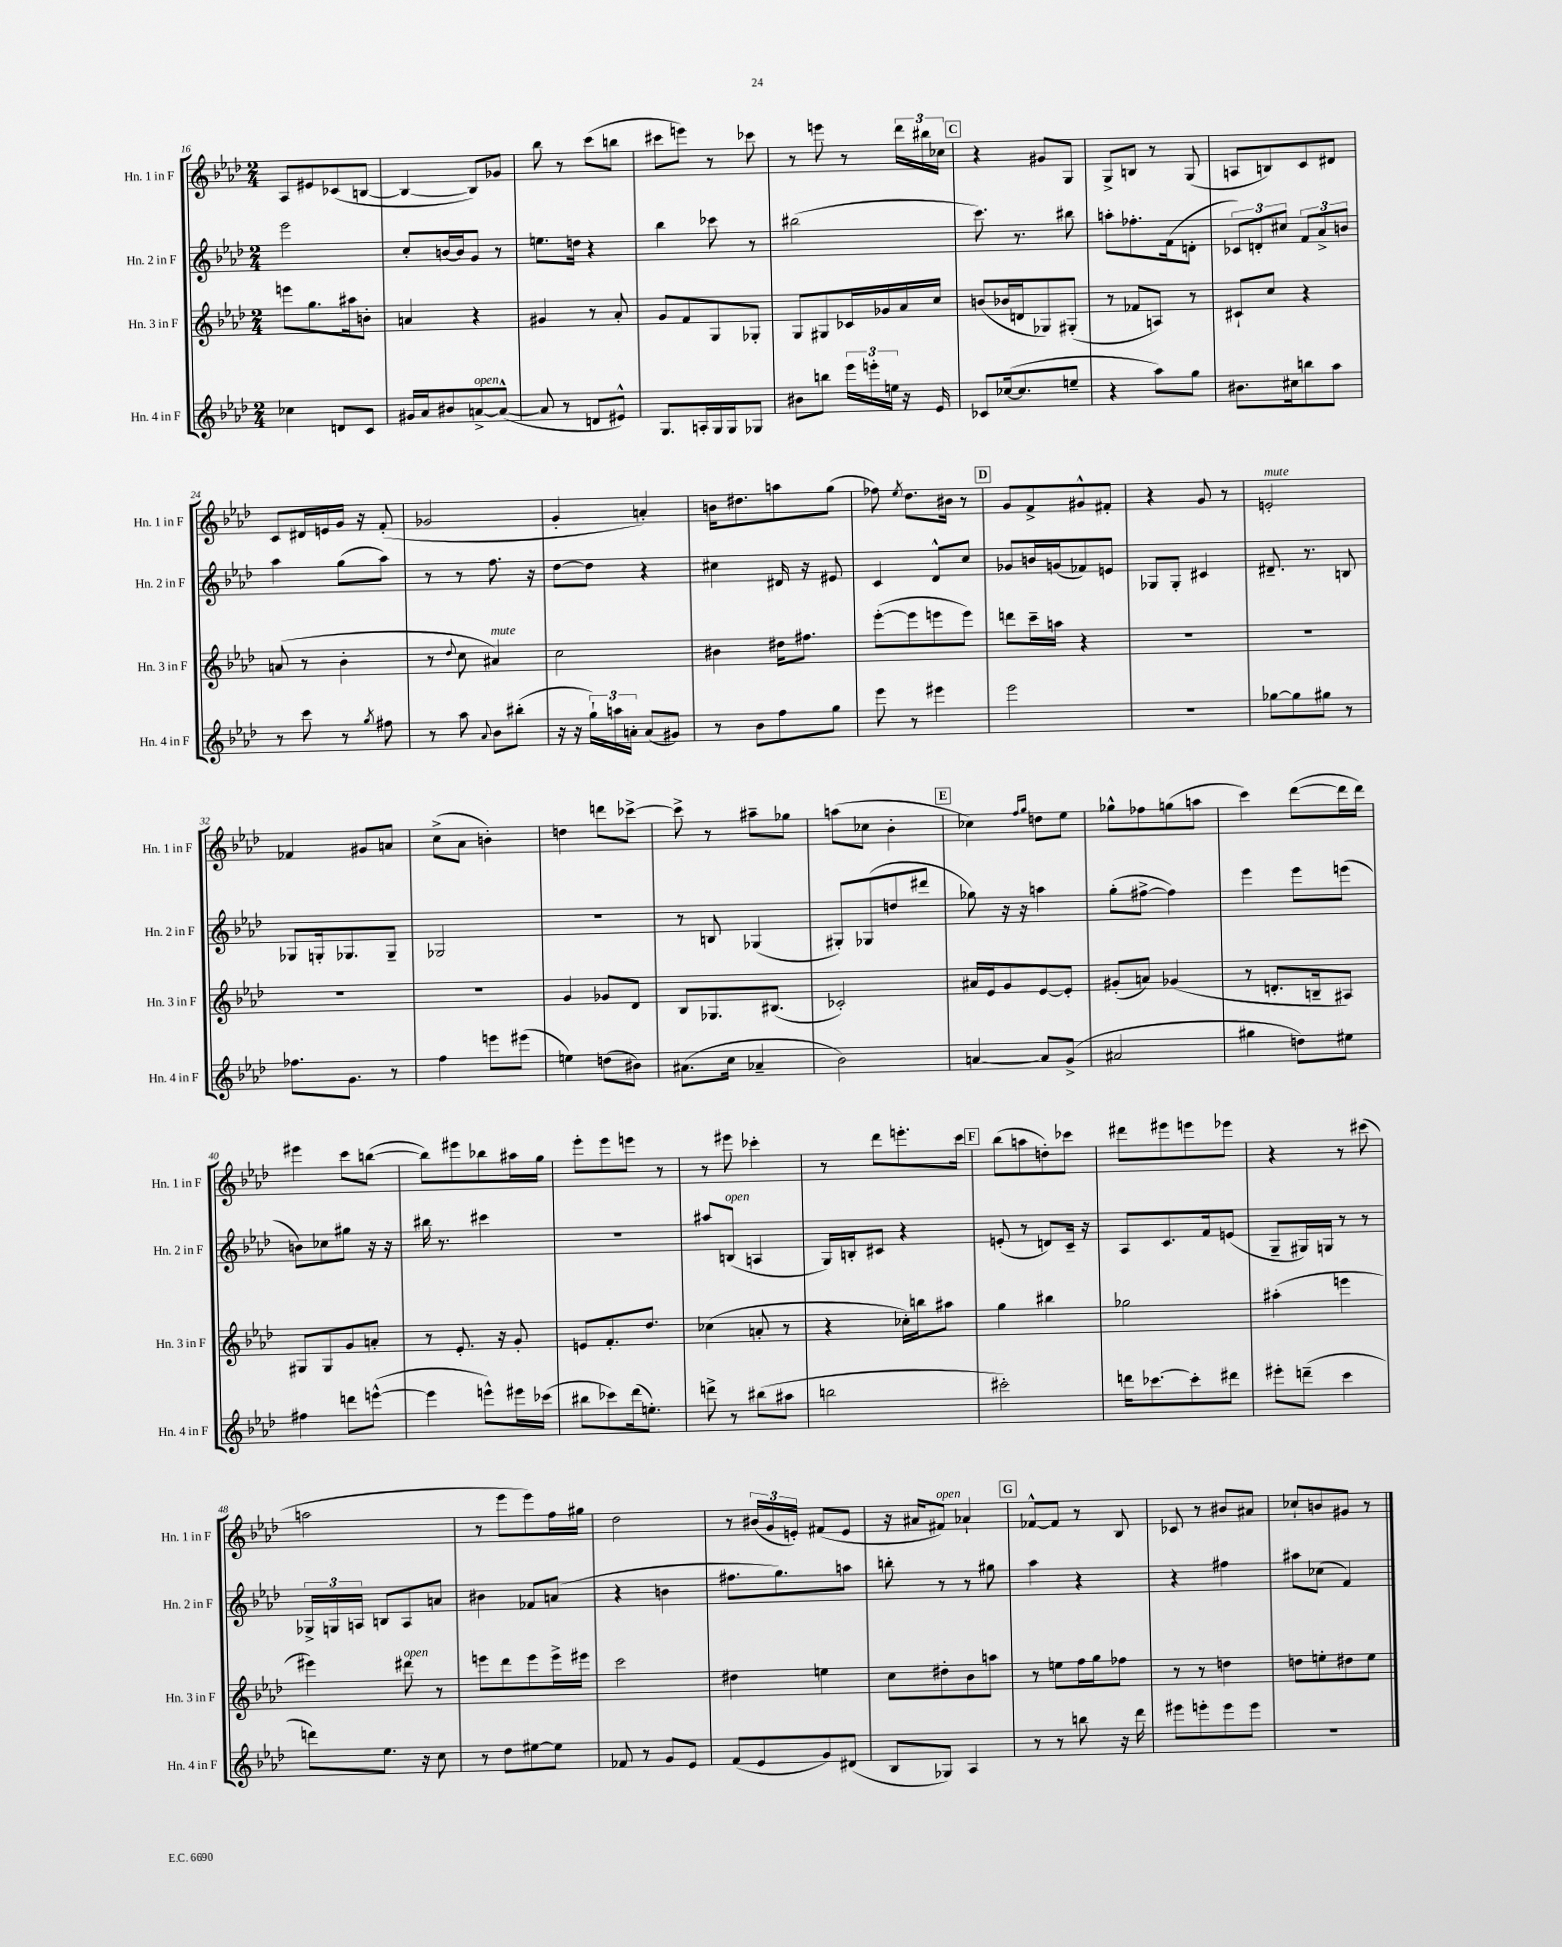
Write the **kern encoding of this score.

**kern	**kern	**kern	**kern
*part4	*part3	*part2	*part1
*staff4	*staff3	*staff2	*staff1
*I"Hn. 4 in F	*I"Hn. 3 in F	*I"Hn. 2 in F	*I"Hn. 1 in F
*I'Hn. 4 in F	*I'Hn. 3 in F	*I'Hn. 2 in F	*I'Hn. 1 in F
*clefG2	*clefG2	*clefG2	*clefG2
*k[b-e-a-d-]	*k[b-e-a-d-]	*k[b-e-a-d-]	*k[b-e-a-d-]
*M2/4	*M2/4	*M2/4	*M2/4
=16	=16	=16	=16
4cc-X\	8eeen\L	2eee-\	8A-/L
.	8.gg\	.	8e#X/
8dn/L	.	.	(8c-X/
.	16aa#X\k	.	.
8c/J	8bn'\J	.	[8Bn/J
=17	=17	=17	=17
16g#X/LL	4an/	8cc'/L	4B/_
16a-/J	.	.	.
8b#X/	.	[16bn/L	.
.	.	16b/J]	.
!LO:TX:a:i:t=open	!	!	!
[8an^/	4r	8g/J	8B/L])
(8a^^/J_	.	8r	8g-X/J
=18	=18	=18	=18
8a/]	4g#X/	8.een\L	8bb-\
8r	.	.	8r
.	.	16ddn\Jk	.
8dn/L	8r	4r	(8ccc\L
8e#X^^/J)	8a-'/	.	8bbn\J
=19	=19	=19	=19
8.G/L	8g/L	4bb-\	8ccc#X\L
.	8f/	.	8eeen\J)
16An'/L	.	.	.
16G/	8G/	8ccc-X\	8r
16G/J	.	.	.
8G-X/J	8G-X'/J	8r	8ccc-X\
=20	=20	=20	=20
8b#X\L	8G/L	(2bb#X\	8r
8bbn\J	8G#X/	.	8eeen\
24eee-\LL	16c-X/L	.	8r
24eeen'\	.	.	.
.	16g-X/	.	.
24een\JJ	.	.	.
16r	16a-/	.	24ddd-\LL
.	.	.	24bb#X\
16e-/	16cc/JJ	.	.
.	.	.	24cc-X\JJ
!!LO:REH:place=s1:t=C
=21	=21	=21	=21
8c-X/L	(8bn/L	8.ccc\)	4r
([16cc-X/k	16b-X/L	.	.
8.cc-/]	16dn/J	8.r	.
.	8G-X/)	.	8g#X/L
8een~/J	(8G#X'/J	8bb#X\	8G/J
=22	=22	=22	=22
4r	8r	8aan'\L	8G^/L
.	8f-X/L	8.ff-X'\	8Bn/J
8aa-\L)	8An/J)	.	8r
.	.	(16f\k	.
8gg\J	8r	8dn'\J	(8G/
=23	=23	=23	=23
8.b#X\L	8c#X`/L	12c-X/L)	8An/L
.	.	12dn'/	.
.	8cc/J	.	8Bn/)
.	.	12cc#X/J	.
16cc#X\k	.	.	.
8bbn\	4r	12f/L	8c/
.	.	12a-^/	.
8aa-\J	.	.	8d#X/J
.	.	12bn/J	.
!!LO:LB:g=z
=24	=24	=24	=24
8r	(8an/	4aa-\	8c/L
8ccc\	8r	.	16d#X/L
.	.	.	16en/
8r	4b-'\	(8gg\L	16g/JJ
.	.	.	16r
8qgg/	.	.	.
8ff#X\	.	8aa-\J)	(8f'/
=25	=25	=25	=25
8r	8r	8r	2g-X/
.	8qqdd-/	.	.
8aa-\	8cc\	8r	.
8qqa-/	.	.	.
!	!LO:TX:a:i:t=mute	!	!
8b-\L	4a#X/)	8.ff\	.
(8bb#X'\J	.	.	.
.	.	16r	.
=26	=26	=26	=26
16r	2cc\	[8dd-\L	4g'/
16r	.	.	.
24gg`\LL)	.	8dd-\J]	.
24aan\	.	.	.
24an'\JJ	.	.	.
(8a/L	.	4r	4an'/)
8g#X/J)	.	.	.
=27	=27	=27	=27
8r	4b#X\	4cc#X\	16bn\KL
.	.	.	8.dd#X\
8b-\L	.	.	.
8ff\	16dd#X\KL	16d#X/	8aan\
.	8.ff#X\J	16r	.
8gg\J	.	8e#X/	(8gg\J
=28	=28	=28	=28
8eee-\	([8eee-'\L	4c/	8ff-X\)
.	.	.	8qee-/
8r	8eee-\]	.	8.dd-\L
4eee#X\	8eeen\	8d-^^/L	.
.	.	.	16b#X\Jk
.	8eee\J)	8cc/J	8r
!!LO:REH:place=s1:t=D
=29	=29	=29	=29
2eee-\	8dddn\L	8g-X/L	8g/L
.	16ccc~\L	16bn/L	8f^/
.	16aan\JJ	(16gn/J	.
.	4r	8f-X/)	8g#X^^/
.	.	8en/J	8f#X'/J
=30	=30	=30	=30
2r	2r	8G-X/L	4r
.	.	8G-'/J	.
.	.	4c#X/	8g/
.	.	.	8r
=31	=31	=31	=31
!	!	!	!LO:TX:a:i:t=mute
[8gg-X\L	2r	8.d#X~/	2en'/
8gg-\]	.	.	.
.	.	8.r	.
8gg#X\J	.	.	.
8r	.	8Bn/	.
!!LO:LB:g=z
=32	=32	=32	=32
8.ff-X\L	2r	8G-X/L	4f-X/
.	.	16Gn'/k	.
8.g\J	.	8.G-X/	.
.	.	.	8g#X/L
8r	.	8G-~/J	8an/J
=33	=33	=33	=33
4ff\	2r	2G-X/	(8cc^\L
.	.	.	8a-\J
8eeen\L	.	.	4bn'\)
(8eee#X\J	.	.	.
=34	=34	=34	=34
4een\)	4g/	2r	4ddn\
(8ddn\L	8g-X/L	.	8dddn\L
8b#X\J)	8d-/J	.	[8ccc-X^\J
=35	=35	=35	=35
(8.a#X\L	8B-/L	8r	8ccc-^\]
.	8.G-X/	8Bn/	8r
16cc\Jk	.	.	.
4a-X~/	.	(4G-X/	8aa#X~\L
.	(8.B#X/J	.	.
.	.	.	8gg-X\J
=36	=36	=36	=36
2b-\)	2c-X'/)	8G#X'/L)	(8aan\L
.	.	(8G-X/	8cc-X\J
.	.	8ddn/	4b-'\
.	.	8ddd#X/J	.
!!LO:REH:place=s1:t=E
=37	=37	=37	=37
[4an/	16a#X/LL	8gg-X\)	4cc-X\)
.	16e-/J	.	.
.	8g/	16r	.
.	.	16r	.
.	.	.	16qqff/LL
.	.	.	16qqgg/JJ
8a/L]	[8e-/	4aan\	8ddn\L
(8g^/J	8e-'/J]	.	8ee-\J
=38	=38	=38	=38
2a#X/	(8g#X'/L	(8gg'\L	8gg-X^^\L
.	8an/J)	[8ff#X^\J	8ff-X\
.	(4g-X/	4ff#\])	(8ggn\
.	.	.	8aan\J
=39	=39	=39	=39
4gg#X\	8r	4eee-\	4ccc\)
.	8.dn'/L	.	.
8ddn\L)	.	8eee-\L	([8ddd-\L
.	16Bn~/k	.	.
8ee#X\J	8A#X/J)	(8eeen\J	16ddd-\L]
.	.	.	16ddd-\JJ)
!!LO:LB:g=z
=40	=40	=40	=40
4ff#X\	8G#X/L	8bn\L)	4eee#X\
.	8G#/	8cc-X\	.
8dddn\L	8g/	8gg#X\J	8ccc\L
([8eeen^^\J	8an'/J	16r	([8bbn\J
.	.	16r	.
=41	=41	=41	=41
4eee\]	8r	16bb#X\	8bb\L])
.	.	8.r	.
.	8.e-'/	.	8eee#X\
8eeen^^\L)	.	4ccc#X\	8bb-X\
.	16r	.	.
16eee#X\L	8g'/	.	16aa#X\L
(16ccc-X\JJ	.	.	16gg\JJ
=42	=42	=42	=42
8bb#X\L	8en/L	2r	8eee-'\L
8ccc-X\)	8.f'/	.	8eee-\
(16ddd-\k	.	.	8eeen\J
8.een'\J)	8.dd-/J	.	.
.	.	.	8r
=43	=43	=43	=43
8dddn^\	(4cc-X\	8aa#X/L	8r
!	!	!LO:TX:a:i:t=open	!
8r	.	(8Bn/J	8eee#X\
(8bb#X\L	8an'/	4An/	4ccc-X'\
8aa#X\J	8r	.	.
=44	=44	=44	=44
2bbn\	4r	16G/LL)	8r
.	.	16Bn'/J	.
.	.	8c#X/J	8ddd-\L
.	16cc-X'\LL)	4r	8.eeen'\
.	16bbn\J	.	.
.	8aa#X\J	.	.
.	.	.	16ccc\Jk
!!LO:REH:place=s1:t=F
=45	=45	=45	=45
2ccc#X'\)	4gg\	(8en'/	(8bb-\L
.	.	8r	8aan\
.	4bb#X\	8dn/L)	8ddn'\)
.	.	16c~/Jk	8ccc-X\J
.	.	16r	.
=46	=46	=46	=46
16dddn\KL	2gg-X\	8A-/L	8ddd#X\L
[8.ccc-X\	.	.	.
.	.	8.c/	8eee#X\
8ccc-'\]	.	.	8eeen\
.	.	16f/k	.
8ddd#X\J	.	(8en/J	8eee-X\J
=47	=47	=47	=47
8eee#X'\L	(4aa#X'\	8G~/L	4r
(8dddn~\J	.	16G#X/L)	.
.	.	16Gn/JJ	.
4ccc\	4eeen\	8r	8r
.	.	8r	(8ccc#X\
!!LO:LB:g=z
=48	=48	=48	=48
8dddn\L)	4eee#X\)	24G-X^/LL	2aan\
.	.	24Gn/	.
.	.	24An/JJ	.
8.ee-\J	.	8Bn/L	.
!	!LO:TX:a:i:t=open	!	!
.	8ddd#X\	8A/	.
16r	.	.	.
8cc\	8r	8an/J	.
=49	=49	=49	=49
8r	8eeen\L	4b#X\	8r
8dd-\L	8ddd-\	.	8eee-\L
[8ee#X\	8eee\	8f-X/L	8eee-\)
8ee#\J]	16eee^\L	(8an/J	16ff\L
.	16eee#X\JJ	.	16gg#X\JJ
=50	=50	=50	=50
8f-X/	2ccc\	4r	2dd-\
8r	.	.	.
8g/L	.	4bn\	.
8e-/J	.	.	.
=51	=51	=51	=51
(8f/L	4dd#X\	8.ff#X\L	8r
8e-/	.	.	(24b#X/LL
.	.	.	24g/
.	.	8.gg\)	.
.	.	.	24en'/JJ)
8g/)	4een\	.	(8f#X/L
(8d#X/J	.	8aan\J	8e/J
=52	=52	=52	=52
8B-/L	8cc\L	8bbn'\	16r
.	.	.	16a#X/KL
!	!	!	!LO:TX:a:i:t=open
8G-X/J)	8dd#X'\	8r	8f#X/J)
4A-/	8b-\	8r	4a-X`/
.	8aan\J	8gg#X\	.
!!LO:REH:place=s1:t=G
=53	=53	=53	=53
8r	8r	4aa-\	[8f-X^^/L
8r	8een\L	.	8f-/J]
8bbn\	16ff\L	4r	8r
.	16gg\J	.	.
16r	8ff-X\J	.	8B-/
16ddd-\	.	.	.
=54	=54	=54	=54
8eee#X\L	8r	4r	8c-X/
8eeen'\	8r	.	8r
8eee\	4ddn\	4ff#X\	8b#X/L
8eee\J	.	.	8a#X/J
=55	=55	=55	=55
2r	8ddn\L	8aa#X\L	8cc-X`/L
.	8een'\	(8cc-X\J	8bn/
.	8dd#X\	4f/)	8g#X/J
.	8ee\J	.	8r
==	==	==	==
*-	*-	*-	*-
